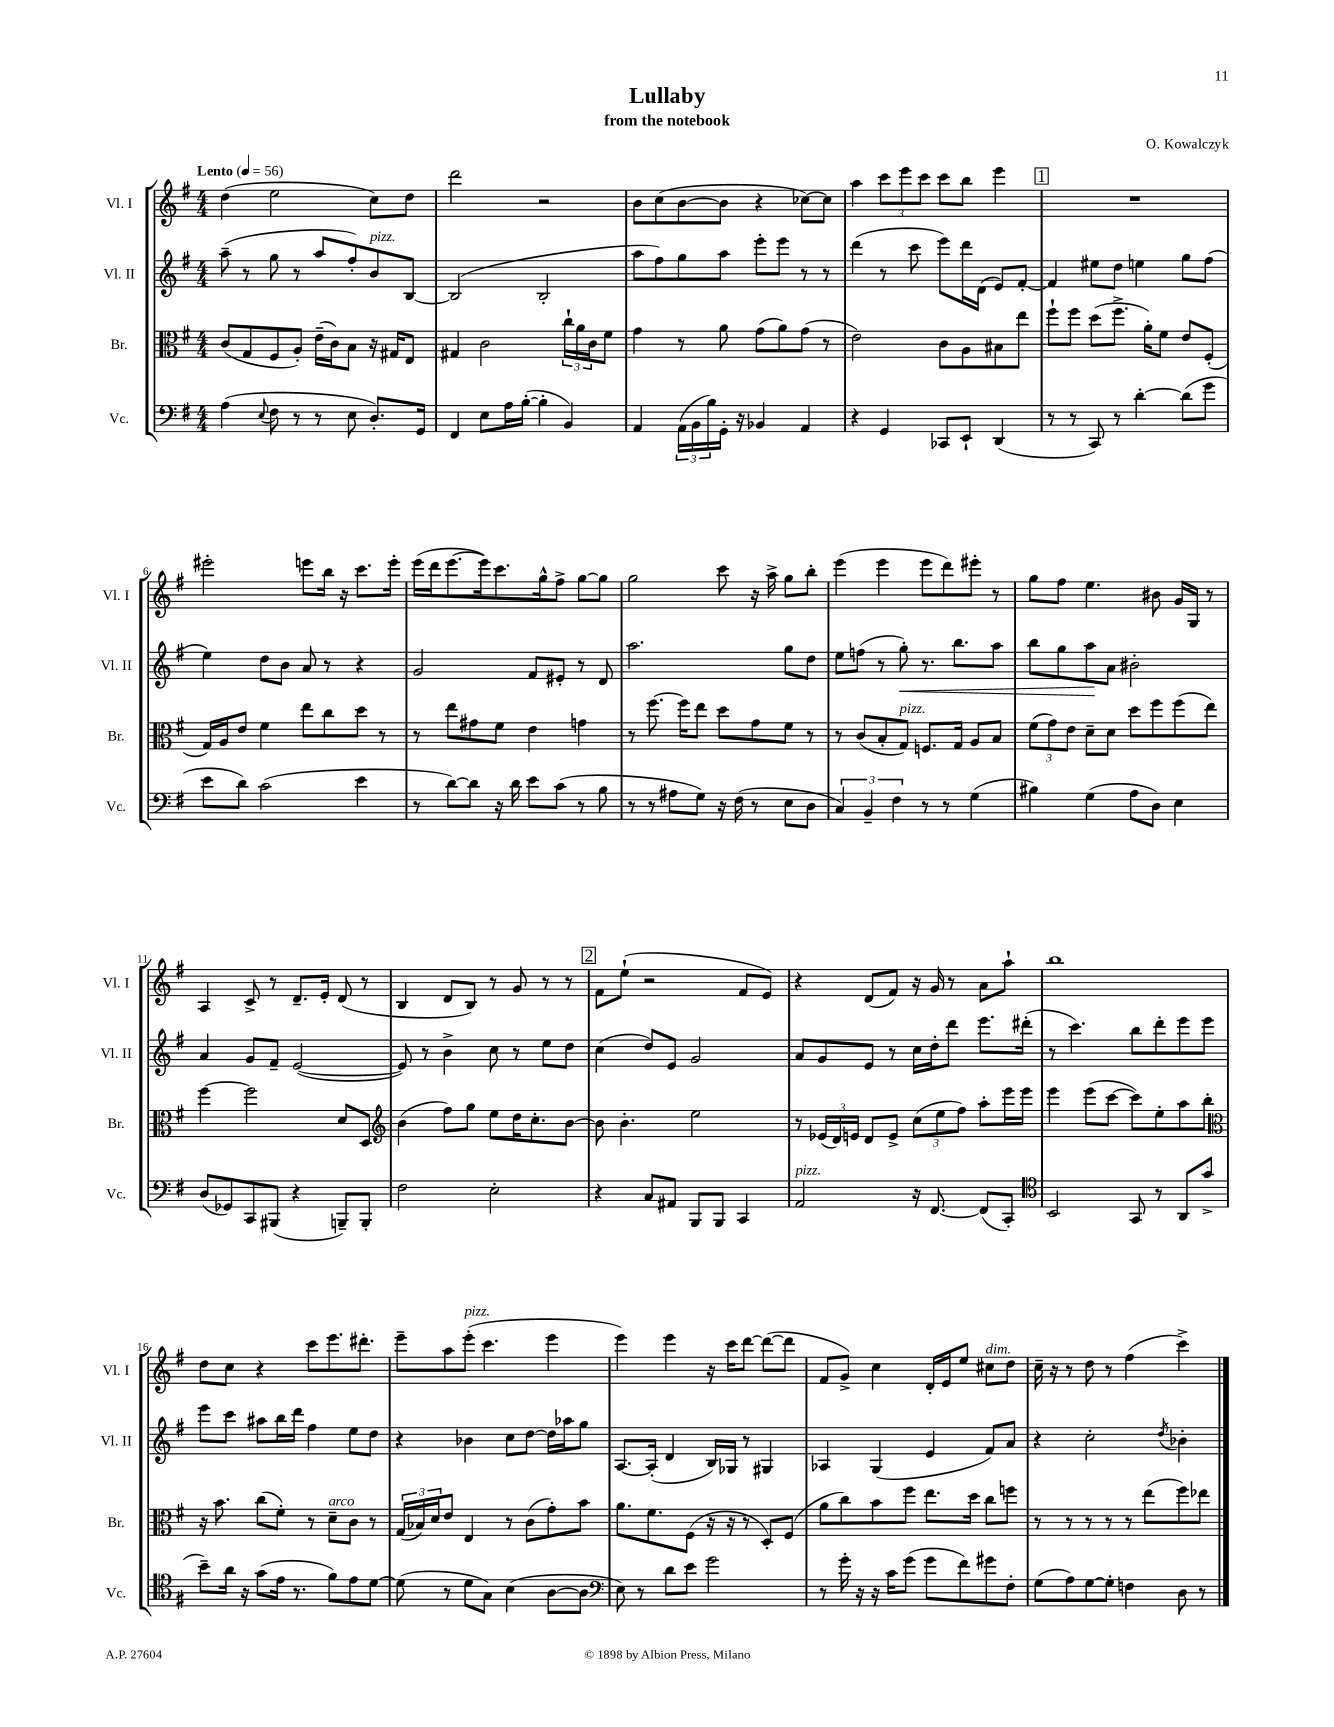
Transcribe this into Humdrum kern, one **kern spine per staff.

**kern	**kern	**kern	**kern
*staff4	*staff3	*staff2	*staff1
*clefF4	*clefC3	*clefG2	*clefG2
*k[f#]	*k[f#]	*k[f#]	*k[f#]
*M4/4	*M4/4	*M4/4	*M4/4
*MM56	*MM56	*MM56	*MM56
(4A	(8c	(8aa~	(4dd
.	8G	8r	.
8qqE	.	.	.
8F#	8F#	8gg	2ee
8r	8A')	8r	.
8r	(16e~	8aa	.
.	16c)	.	.
8E	8B	8ff#')	.
8.D')	16r	8b	8cc)
.	16G#	.	.
.	8E	[8B	8dd
16GG	.	.	.
=	=	=	=
4FF#	4G#	(2B]	2ddd
8E	2c	.	.
16A	.	.	.
([16B'	.	.	.
4B']	.	2B'	2r
4BB)	24cc`	.	.
.	24a	.	.
.	24c	.	.
.	8f#	.	.
=	=	=	=
4AA	4g	8aa	8b
.	.	8ff#)	(8cc
(24AA	8r	8gg	[8b
24BB	.	.	.
24B)	.	.	.
16GG'	8a	8aa	8b]
16r	.	.	.
4BB-	(8g	8eee'	4r
.	8a)	8eee	.
4AA	(8g	8r	[8cc-)
.	8r	8r	8cc-]
=	=	=	=
4r	2e)	(4ddd	4aa
4GG	.	8r	12ccc
.	.	.	12eee
.	.	8ccc	.
.	.	.	12ccc
8CC-	8c	8eee)	8ccc
8EE`	8A	16ddd	8bb
.	.	(16d	.
(4DD	8B#	8e)	4eee
.	8ee	[8f#'	.
=	=	=	=
8r	8ff#`	4f#]	1r
8r	8ff#	.	.
8CC)	(8dd	8ee#	.
8r	8.ff#^	8dd	.
[4d'	.	4ee	.
.	16a')	.	.
.	8f#	.	.
(8d]	8e	8gg	.
8g	(8F#'	(8ff#	.
=	=	=	=
8e	16G)	4ee)	2eee#'
.	16A	.	.
8d)	8e	.	.
(2c	4f#	8dd	.
.	.	8b	.
.	8ee	8a	8eee
.	8cc	8r	16bb
.	.	.	16r
4e	8dd	4r	8.ccc
.	8r	.	.
.	.	.	16eee'
=	=	=	=
8r	8r	2g	(16eee
.	.	.	16ddd
[8d)	8ee	.	[8.eee
8d]	8g#	.	.
.	.	.	16eee])
16r	8f#	.	8.ccc
16d	.	.	.
8e	4e	8f#	.
.	.	.	16gg^^
(8c	.	8e#'	8ff#^
8r	4g	8r	[8gg
8B	.	8d	8gg]
=	=	=	=
8r	8r	2.aa	2gg
8r	[8.ff#	.	.
8A#	.	.	.
.	16ff#]	.	.
8G)	8ee	.	.
16r	8dd	.	8ccc
(16F#	.	.	.
8r	8g	.	16r
.	.	.	16aa^
8E	8f#	8gg	8gg
8D	8r	8dd	8bb'
=	=	=	=
6C)	8r	8ee	(4eee
.	(8c	(8ff	.
6BB~	.	.	.
.	8B'	8r	4eee
6F#	.	.	.
.	8G)	8gg')	.
8r	8.F	8.r	8eee
8r	.	.	8ddd)
.	16G	8.bb	.
(4G	8A	.	8eee#'
.	8B	8aa	8r
=	=	=	=
4B#)	(12f#	8bb	8gg
.	12g)	.	.
.	.	8gg	8ff#
.	12e	.	.
(4G	8d~	8aa	4.ee
.	8d	8a	.
8A	8dd	2b#'	.
8D)	8ff#	.	8b#
4E	(8ff#	.	16g
.	.	.	16G
.	8ee)	.	8r
=	=	=	=
(8D	[4ff#	4a	4A
8GG-)	.	.	.
8CC	2ff#]	8g	8c^
(8BBB#	.	8f#~	8r
4r	.	([2e	8.d~
.	.	.	16e'
8BBB~)	8d	.	(8d
8BBB'	8D	.	8r
=	=	=	=
*	*clefG2	*	*
2F#	(4b	8e])	4B
.	.	8r	.
.	8ff#)	4b^	8d
.	8gg	.	8B)
2E'	8ee	8cc	8r
.	16dd	8r	8g
.	8.cc'	.	.
.	.	8ee	8r
.	[8b	8dd	8r
=	=	=	=
4r	8b]	(4cc	8f#
.	4.b'	.	(8ee`
8C	.	8dd)	2r
8AA#	.	8e	.
8BBB	2ee	2g	.
8BBB	.	.	.
4CC	.	.	8f#
.	.	.	8e)
=	=	=	=
2AA	8r	8a	4r
.	(24e-	8g	.
.	24d)	.	.
.	24e	.	.
.	8d	8e	(8d
.	8e^	8r	8f#)
16r	(12cc	16cc	16r
[8.FF#	.	16dd'	16g
.	12ee	.	.
.	.	8ddd	8r
.	12ff#)	.	.
(8FF#]	8aa'	8.eee	8a
8CC')	16eee	.	8aa`
.	16eee	(16ddd#'	.
=	=	=	=
*clefC4	*	*	*
2BB	4eee	8r	1bb
.	.	4.ccc)	.
.	(8eee	.	.
.	[8ccc	.	.
8GG	8ccc])	8bb	.
8r	8ee'	8ddd'	.
8AA	8aa	8eee	.
(8g^	8bb'	8eee	.
=	=	=	=
*	*clefC3	*	*
8b~)	16r	8eee	8dd
.	8.b	.	.
16a	.	8ccc	8cc
16r	.	.	.
(8g	(8cc	8aa#	4r
16e	8f#')	16bb	.
8.r	.	16ddd	.
.	8r	4ff#	8ccc
8f#)	8d~	.	8.eee
8e	8c	8ee	.
.	.	.	8.ddd#'
[8d	8r	8dd	.
=	=	=	=
(8d]	(24G	4r	8eee~
.	24B-)	.	.
.	24d	.	.
8r	8e	.	8aa
8d	4E	4b-	(8eee'
8G)	.	.	4.ccc
(4B	8r	8cc	.
.	(8c	[8dd	.
[8A	8g')	16dd]	4eee
.	.	16aa-	.
8A]	8b	8gg	.
=	=	=	=
*clefF4	*	*	*
8E)	8.a	[8.A	4eee)
8r	.	.	.
.	8.f#	(16A']	.
8d	.	4d	4eee
8e	(8F#	.	.
2g	16r	16B)	16r
.	16r	16G-	16ccc
.	8r	8r	[8ddd
.	8D')	4G#	(8ddd_
.	(8F#	.	8ddd]
=	=	=	=
8r	8a	4A-	8f#
16g'	8cc)	.	8g^)
16r	.	.	.
16r	8b	(4G	4cc
16c	.	.	.
(8g	8ff#	.	.
8g	8.ee	4e	16d'
.	.	.	16e
8f#)	.	.	8ee
.	16dd	.	.
8g#	8cc	8f#)	8cc#
8F#'	8ff	8a	8dd
=	=	=	=
(8G	8r	4r	16cc~
.	.	.	16r
8A)	8r	.	8r
[8G	8r	2cc'	8dd
8G']	8r	.	8r
4F	8r	.	(4ff#
.	(8ee	.	.
.	.	8qdd	.
8D	8ff#)	4b-'	4ccc^)
8r	8ee-	.	.
==	==	==	==
*-	*-	*-	*-
